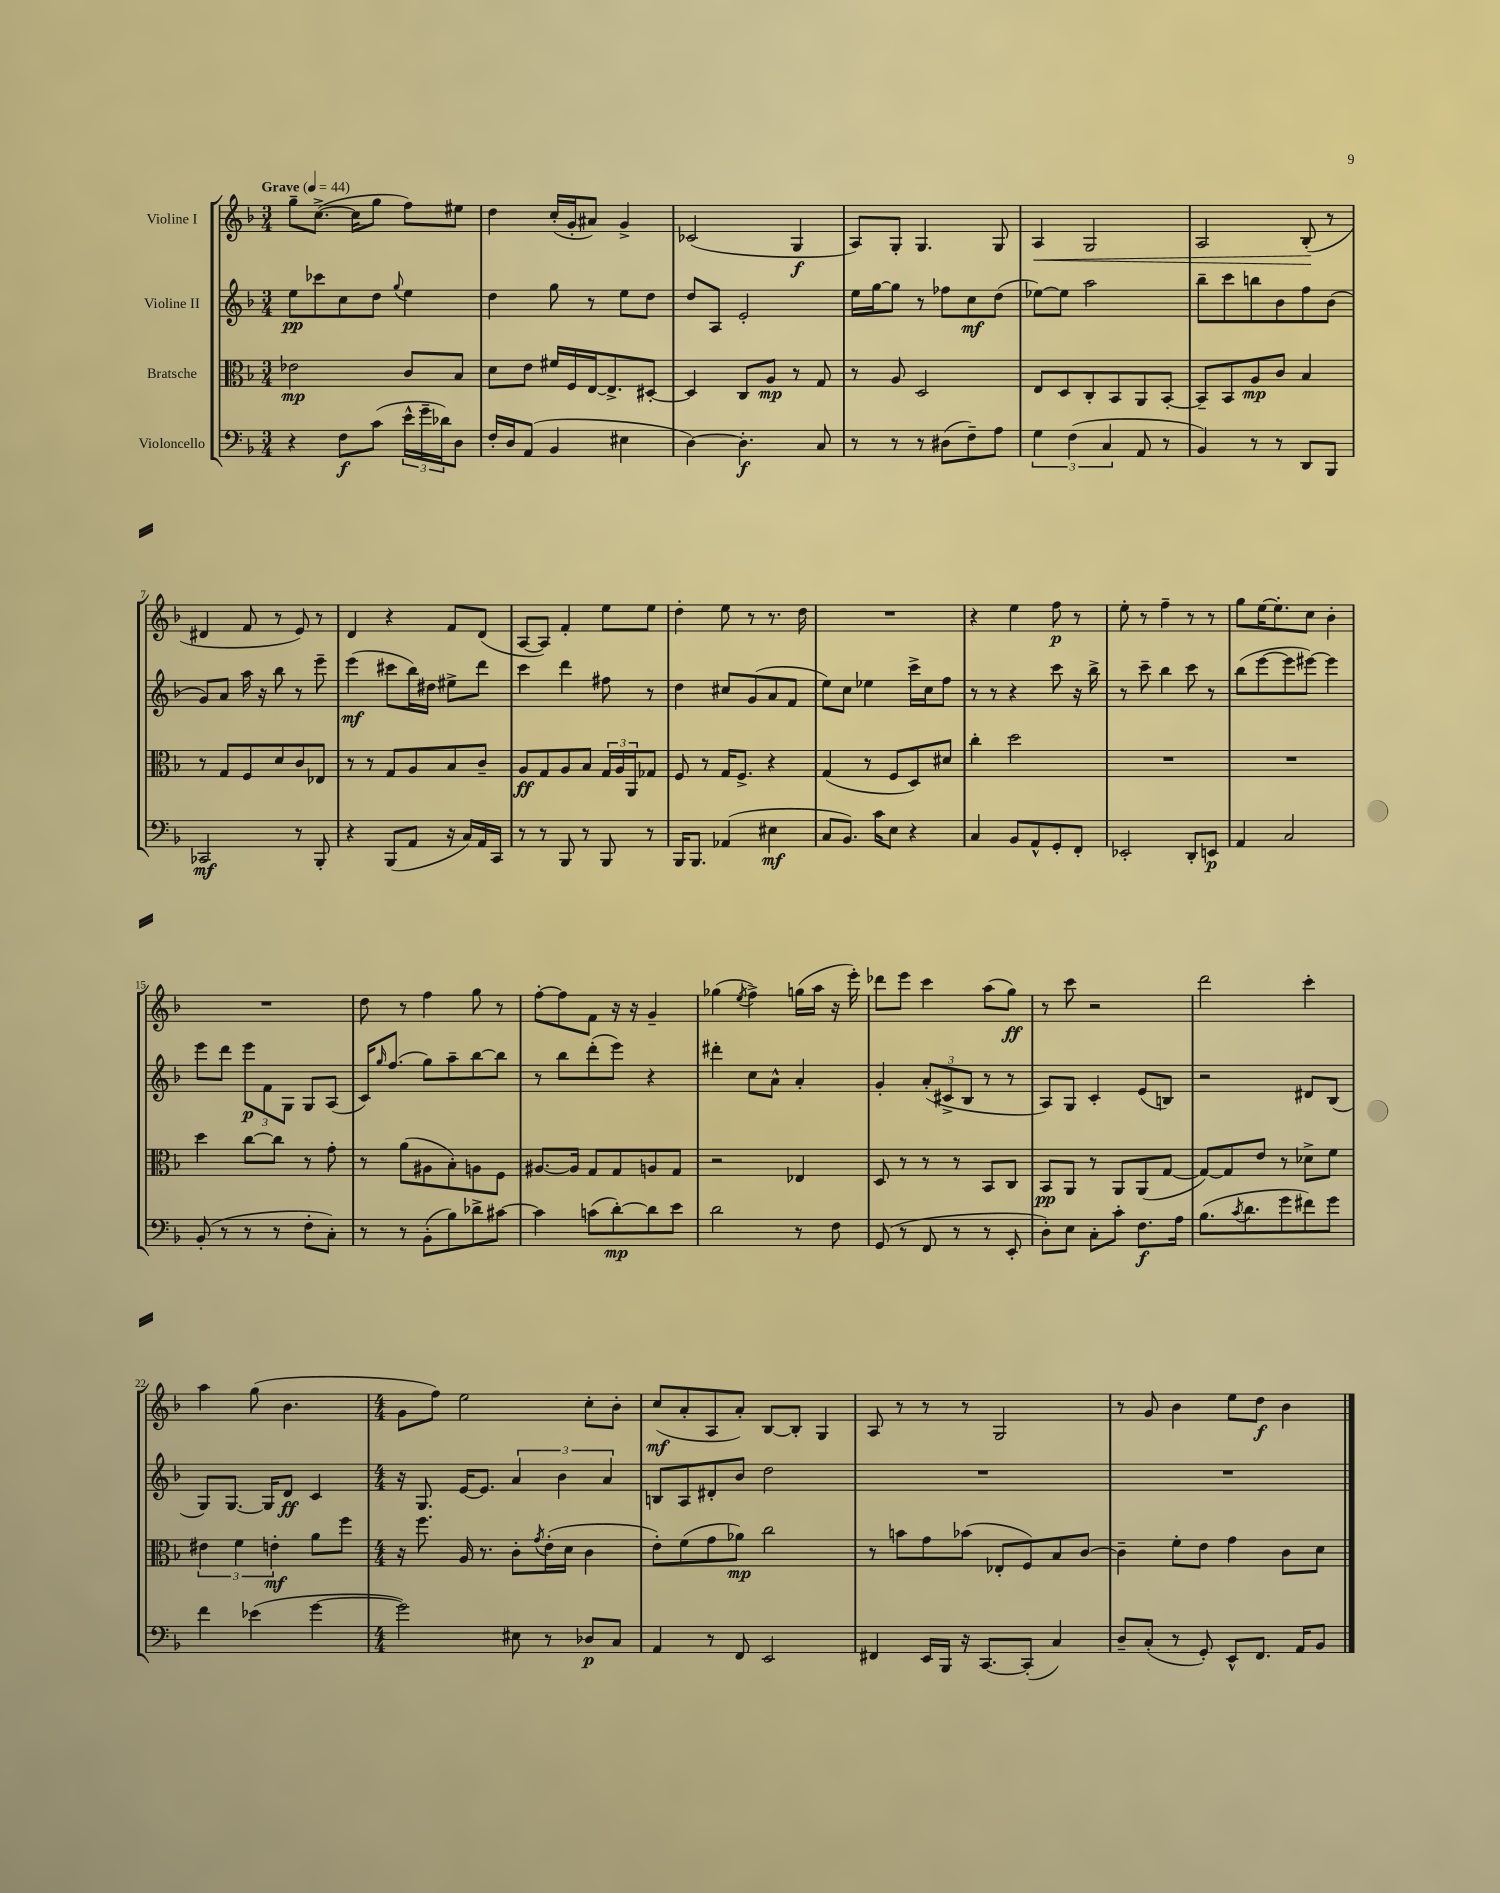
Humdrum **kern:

**kern	**kern	**kern	**kern
*staff4	*staff3	*staff2	*staff1
*clefF4	*clefC3	*clefG2	*clefG2
*k[b-]	*k[b-]	*k[b-]	*k[b-]
*M3/4	*M3/4	*M3/4	*M3/4
*MM44	*MM44	*MM44	*MM44
4r	2e-	8ee	8gg~
.	.	8ccc-	([8.cc^
8F	.	8cc	.
.	.	.	16cc]
(8c	.	8dd	8gg
.	.	8qqgg	.
24e^^	8c	4ee	8ff)
24g~	.	.	.
24d-)	.	.	.
8D	8B-	.	8ee#
=	=	=	=
16F'	8d	4dd	4dd
16D	.	.	.
(8AA	8e	.	.
4BB-	16f#	8gg	(16cc'
.	16F	.	16g'
.	[16E	8r	8a#)
.	8.E^]	.	.
4E#	.	8ee	4g^
.	[8D#'	8dd	.
=	=	=	=
[4D)	4D#]	8dd	(2c-
.	.	8A	.
4.D']	8C	2e'	.
.	8A	.	.
.	8r	.	4G
8C	8G	.	.
=	=	=	=
8r	8r	16ee	8A)
.	.	[16gg	.
8r	8A	8gg]	8G'
8r	2D	8r	4.G
(8D#	.	8ff-	.
8F~)	.	8cc	.
8A	.	(8dd	8G
=	=	=	=
6G	8E	[8ee-)	4A
.	8D	8ee-]	.
(6F	.	.	.
.	8C'	2aa	2G
6C	.	.	.
.	8BB-	.	.
8AA	8AA	.	.
8r	[8BB-'	.	.
=	=	=	=
4BB-)	8BB-~]	8bb-~	2A
.	8BB-	8ccc	.
8r	8A	8bb	.
8r	8c	8b-	.
8DD	4B-	8ff	(8B-'
8BBB-	.	(8b-	8r
=	=	=	=
2CC-	8r	8g)	4d#
.	8G	8a	.
.	8F	16aa	8f
.	.	16r	.
.	8d	8bb-	8r
8r	8c	8r	8e)
8BBB-'	8E-	8eee~	8r
=	=	=	=
4r	8r	(4eee	4d
.	8r	.	.
(8BBB-	8G	8ccc#	4r
8AA	8A	16bb-)	.
.	.	16dd#	.
16r	8B-	8ee#^	8f
16C)	.	.	.
16AA	8c~	8ddd	(8d
16CC	.	.	.
=	=	=	=
8r	8A	4ccc	[8A
8r	8G	.	8A])
8BBB-	8A	4ddd	4f'
8r	8B-	.	.
8BBB-	24G	8ff#	8ee
.	24A	.	.
.	24AA	.	.
8r	8G-	8r	8ee
=	=	=	=
16BBB-	8F	4dd	4dd'
8.BBB-	.	.	.
.	8r	.	.
(4AA-	16G	8cc#	8ee
.	8.F^	.	.
.	.	(8g	8r
4E#	4r	8a	8.r
.	.	8f	.
.	.	.	16dd
=	=	=	=
8C	(4G	8ee)	2.r
8.BB-)	.	8cc	.
.	8r	4ee-	.
16c	.	.	.
8E	8F	.	.
4r	8D)	16ccc^	.
.	.	16cc	.
.	8d#	8ff	.
=	=	=	=
4C	4cc'	8r	4r
.	.	8r	.
8BB-	2dd	4r	4ee
8AA^^	.	.	.
8GG'	.	8ccc	8ff
8FF'	.	16r	8r
.	.	16bb-^	.
=	=	=	=
2EE-'	2.r	8r	8ee'
.	.	8ccc~	8r
.	.	4bb-	4ff~
8DD'	.	8ccc	8r
8EE	.	8r	8r
=	=	=	=
4AA	2.r	(8bb-	8gg
.	.	[8eee	[16ee
.	.	.	8.ee']
2C	.	8eee]	.
.	.	[8eee#)	8cc
.	.	4eee#]	4b-'
=	=	=	=
(8BB-'	4dd	8eee	2.r
8r	.	8ddd	.
8r	[8cc	12eee	.
.	.	12f	.
8r	8cc]	.	.
.	.	12G	.
8F'	8r	8G	.
8C')	8g'	(8A	.
=	=	=	=
8r	8r	16c)	8dd
.	.	16qqgg	.
.	.	(8.ff	.
8r	(8a	.	8r
(8BB-'	8A#	8gg)	4ff
8B-)	8B-')	8aa~	.
8d-^	8A	[8bb-	8gg
[8c#	8F	8bb-]	8r
=	=	=	=
4c#]	[8.A#	8r	[8ff'
.	.	8bb-	8ff]
.	16A#]	.	.
(8c	8G	(8ddd'	8f
[8d')	8G	8eee)	16r
.	.	.	16r
8d]	8A	4r	4g~
8e	8G	.	.
=	=	=	=
2d	2r	4ddd#'	(4gg-
.	.	.	8qee
.	.	8cc	4ff^)
.	.	8a^^	.
8r	4E-	4a'	(16gg
.	.	.	16aa
8F	.	.	16r
.	.	.	16eee')
=	=	=	=
(8GG	8D	4g'	8ddd-
8r	8r	.	8eee
8FF	8r	(12a'	4ccc
.	.	12c#^	.
8r	8r	.	.
.	.	12B-	.
8r	8BB-	8r	(8aa
8EE'	8C	8r	8gg)
=	=	=	=
8D')	8BB-	8A)	8r
8E	8AA	8G	8ccc
8C'	8r	4c'	2r
8c'	8AA	.	.
8.F	(8AA	(8e	.
.	[8G	8B)	.
16A	.	.	.
=	=	=	=
(8.B-	8G_)	2r	2ddd
.	8G]	.	.
8qc	.	.	.
8.d	.	.	.
.	8e	.	.
8g	8r	.	.
8f#)	8d-^	8d#	4ccc'
8g	8f	(8B-	.
=	=	=	=
4f	6e#	8G)	4aa
.	.	[8.G	.
.	6f	.	.
(4e-	.	.	(8gg
.	.	16G]	.
.	6e'	.	.
.	.	8d	4.b-
[4g	8a	4c	.
.	8ff	.	.
=	=	=	=
*M4/4	*M4/4	*M4/4	*M4/4
2g])	16r	16r	8g
.	8.ff	8.G	.
.	.	.	8ff)
.	16A	[16e	2ee
.	8.r	8.e]	.
8E#	8c'	6a	.
.	8qg	.	.
8r	(16e'	.	.
.	.	6b-	.
.	16d	.	.
8D-	4c	.	8cc'
.	.	6a	.
8C	.	.	8b-'
=	=	=	=
4AA	8e')	8B	(8cc
.	(8f	8A	8a'
8r	8g	8d#'	8A
8FF	8a-)	8b-	8a')
2EE	2cc	2dd	[8B-
.	.	.	8B-']
.	.	.	4G
=	=	=	=
4FF#	8r	1r	8A
.	8b	.	8r
16EE	8g	.	8r
16BBB-	.	.	.
16r	(8b-	.	8r
[8.CC	.	.	.
.	8E-'	.	2G
(8CC']	8F)	.	.
4C)	8B-	.	.
.	[8c	.	.
=	=	=	=
8D~	4c~]	1r	8r
(8C'	.	.	8g
8r	8f'	.	4b-
8GG')	8e	.	.
8EE^^	4g	.	8ee
8.FF	.	.	8dd
.	8c	.	4b-
16AA	.	.	.
8BB-	8d	.	.
==	==	==	==
*-	*-	*-	*-
